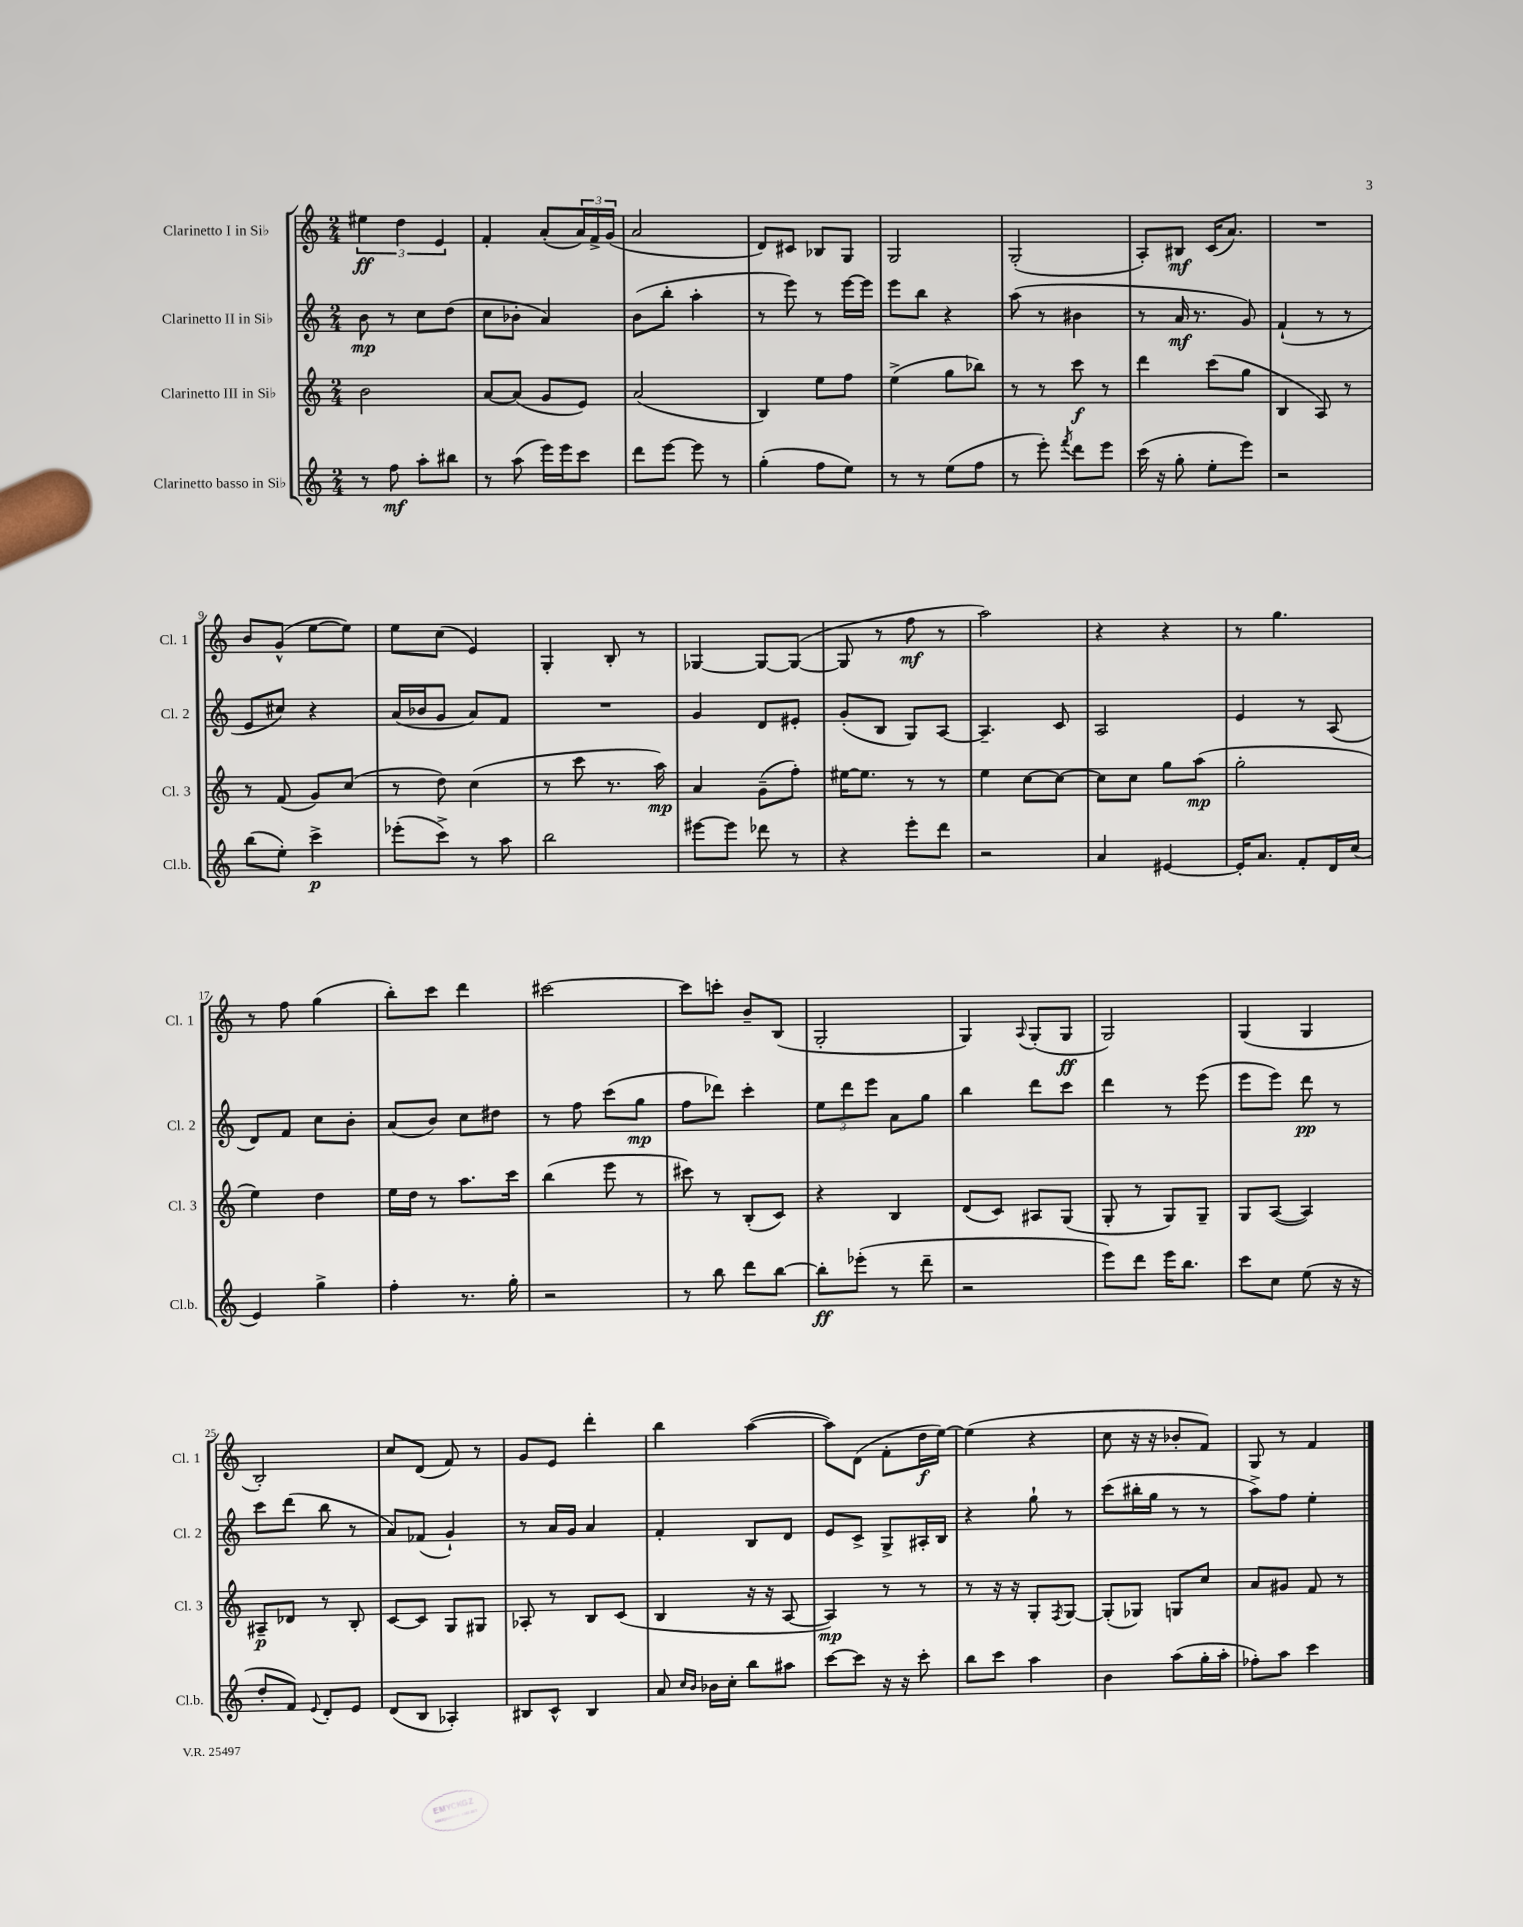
<<
\new StaffGroup <<
\new Staff = "s0" \with { instrumentName = "Clarinetto I in Sib" shortInstrumentName = "Cl. 1" } {
    \clef treble \key c \major \numericTimeSignature \time 2/4
    \tuplet 3/2 { eis''4\ff d''4 e'4 } |
    f'4-. a'8-.( \tuplet 3/2 { a'16) f'16-> g'16( } |
    a'2 |
    d'8) cis'8 bes8 g8 |
    g2 |
    g2-.( |
    a8-.) bis8\mf c'16( a'8.) |
    R2 |
    b'8 g'8-^( e''8~ e''8) |
    e''8 c''8( e'4) |
    g4-. b8-. r8 |
    ges4~ ges8~ ges8~( |
    ges8 r8 f''8\mf r8 |
    a''2) |
    r4 r4 |
    r8 g''4. |
    r8 f''8 g''4( |
    b''8-.) c'''8 d'''4 |
    cis'''2~ |
    cis'''8 c'''8-. b'8-- b8( |
    g2-. |
    g4) \appoggiatura { a8 } g8-.( g8\ff |
    g2) |
    g4( g4 |
    b2-.) |
    c''8 d'8( f'8) r8 |
    g'8 e'8 d'''4-. |
    b''4 a''4~( |
    a''8) d'8( f'8-. d''16\f e''16~) |
    e''4( r4 |
    c''8 r16 r16 bes'8-. f'8) |
    g8 r8 f'4 \bar "|." |
}
\new Staff = "s1" \with { instrumentName = "Clarinetto II in Sib" shortInstrumentName = "Cl. 2" } {
    \clef treble \key c \major \numericTimeSignature \time 2/4
    b'8\mp r8 c''8 d''8( |
    c''8 bes'8-. a'4) |
    b'8( b''8-. a''4-. |
    r8 e'''8) r8 e'''16~ e'''16 |
    e'''8 b''8 r4 |
    a''8( r8 bis'4 |
    r8 a'16\mf r8. g'8) |
    f'4-!( r8 r8 |
    e'8 cis''8) r4 |
    a'16( bes'16 g'8 a'8) f'8 |
    R2 |
    g'4 d'8 eis'8-. |
    g'8-.( b8 g8) a8~ |
    a4.-- c'8 |
    a2 |
    e'4 r8 a8( |
    d'8) f'8 c''8 b'8-. |
    a'8( b'8) c''8 dis''8 |
    r8 f''8 c'''8( g''8\mp |
    f''8 des'''8) c'''4-. |
    \tuplet 3/2 { e''8 d'''8 e'''8 } a'8 g''8 |
    b''4 d'''8 c'''8 |
    d'''4 r8 e'''8( |
    e'''8 e'''8) d'''8\pp r8 |
    c'''8 d'''8( b''8 r8 |
    a'8) fes'8( g'4-!) |
    r8 a'16 g'16 a'4 |
    f'4-. b8 d'8 |
    e'8 c'8-> g8-> ais16-. b16 |
    r4 g''8-! r8 |
    c'''8( bis''16-. g''16 r8 r8 |
    a''8->) f''8 e''4-. \bar "|." |
}
\new Staff = "s2" \with { instrumentName = "Clarinetto III in Sib" shortInstrumentName = "Cl. 3" } {
    \clef treble \key c \major \numericTimeSignature \time 2/4
    b'2 |
    a'8~ a'8( g'8 e'8) |
    a'2( |
    b4) e''8 f''8 |
    e''4->( g''8 bes''8) |
    r8 r8 c'''8\f r8 |
    d'''4 c'''8( g''8 |
    b4 a8) r8 |
    r8 f'8( g'8) c''8( |
    r8 d''8) c''4( |
    r8 c'''8 r8. a''16\mp) |
    a'4 g'8--( f''8-.) |
    eis''16~ eis''8. r8 r8 |
    e''4 c''8~ c''8~ |
    c''8 c''8 g''8 a''8\mp( |
    g''2-. |
    e''4) d''4 |
    e''16 d''16 r8 a''8. c'''16 |
    b''4( e'''8 r8 |
    cis'''8) r8 b8-.( c'8) |
    r4 b4 |
    d'8( c'8) ais8 g8( |
    g8-. r8 g8) g8-- |
    g8 a8~( a4) |
    ais8--\p des'8 r8 b8-. |
    c'8~ c'8 g8 gis8 |
    aes8-. r8 b8 c'8( |
    b4 r16 r16 a8~ |
    a4\mp) r8 r8 |
    r8 r16 r16 g8-. \acciaccatura { f8 } g8~ |
    g8-.( ges8) g8 c''8 |
    a'8 gis'8 f'8 r8 \bar "|." |
}
\new Staff = "s3" \with { instrumentName = "Clarinetto basso in Sib" shortInstrumentName = "Cl.b." } {
    \clef treble \key c \major \numericTimeSignature \time 2/4
    r8 f''8\mf a''8-. bis''8 |
    r8 a''8( e'''16) e'''16 c'''8 |
    d'''8 e'''8~ e'''8 r8 |
    g''4-.( f''8 e''8) |
    r8 r8 e''8( f''8 |
    r8 e'''8-.) \acciaccatura { f'''8 } d'''8 e'''8 |
    c'''16( r16 g''8-. e''8-. e'''8) |
    r2 |
    b''8( e''8-.) c'''4->\p |
    ees'''8-.( c'''8->) r8 a''8 |
    b''2 |
    eis'''8~ eis'''8 des'''8 r8 |
    r4 e'''8-. d'''8 |
    r2 |
    a'4 eis'4~ |
    eis'16-. a'8. f'8-. d'16 c''16( |
    e'4) g''4-> |
    f''4-. r8. g''16-. |
    r2 |
    r8 b''8 d'''8 b''8~ |
    b''8-.\ff ees'''8-.( r8 d'''8-- |
    r2 |
    e'''8) d'''8 e'''16 b''8. |
    c'''8 c''8 e''8( r16 r16 |
    d''8-. f'8) \appoggiatura { e'8 } d'8-. e'8 |
    d'8( b8 aes4-.) |
    bis8 c'8-^ bis4 |
    a'8 \grace { c''16 b'16 } bes'16 c''16-. b''8 ais''8 |
    c'''8~ c'''8 r16 r16 c'''8-. |
    b''8 c'''8 a''4 |
    b'4 a''8( g''16-. a''16-. |
    fes''8-.) a''8 c'''4 \bar "|." |
}
>>
>>
